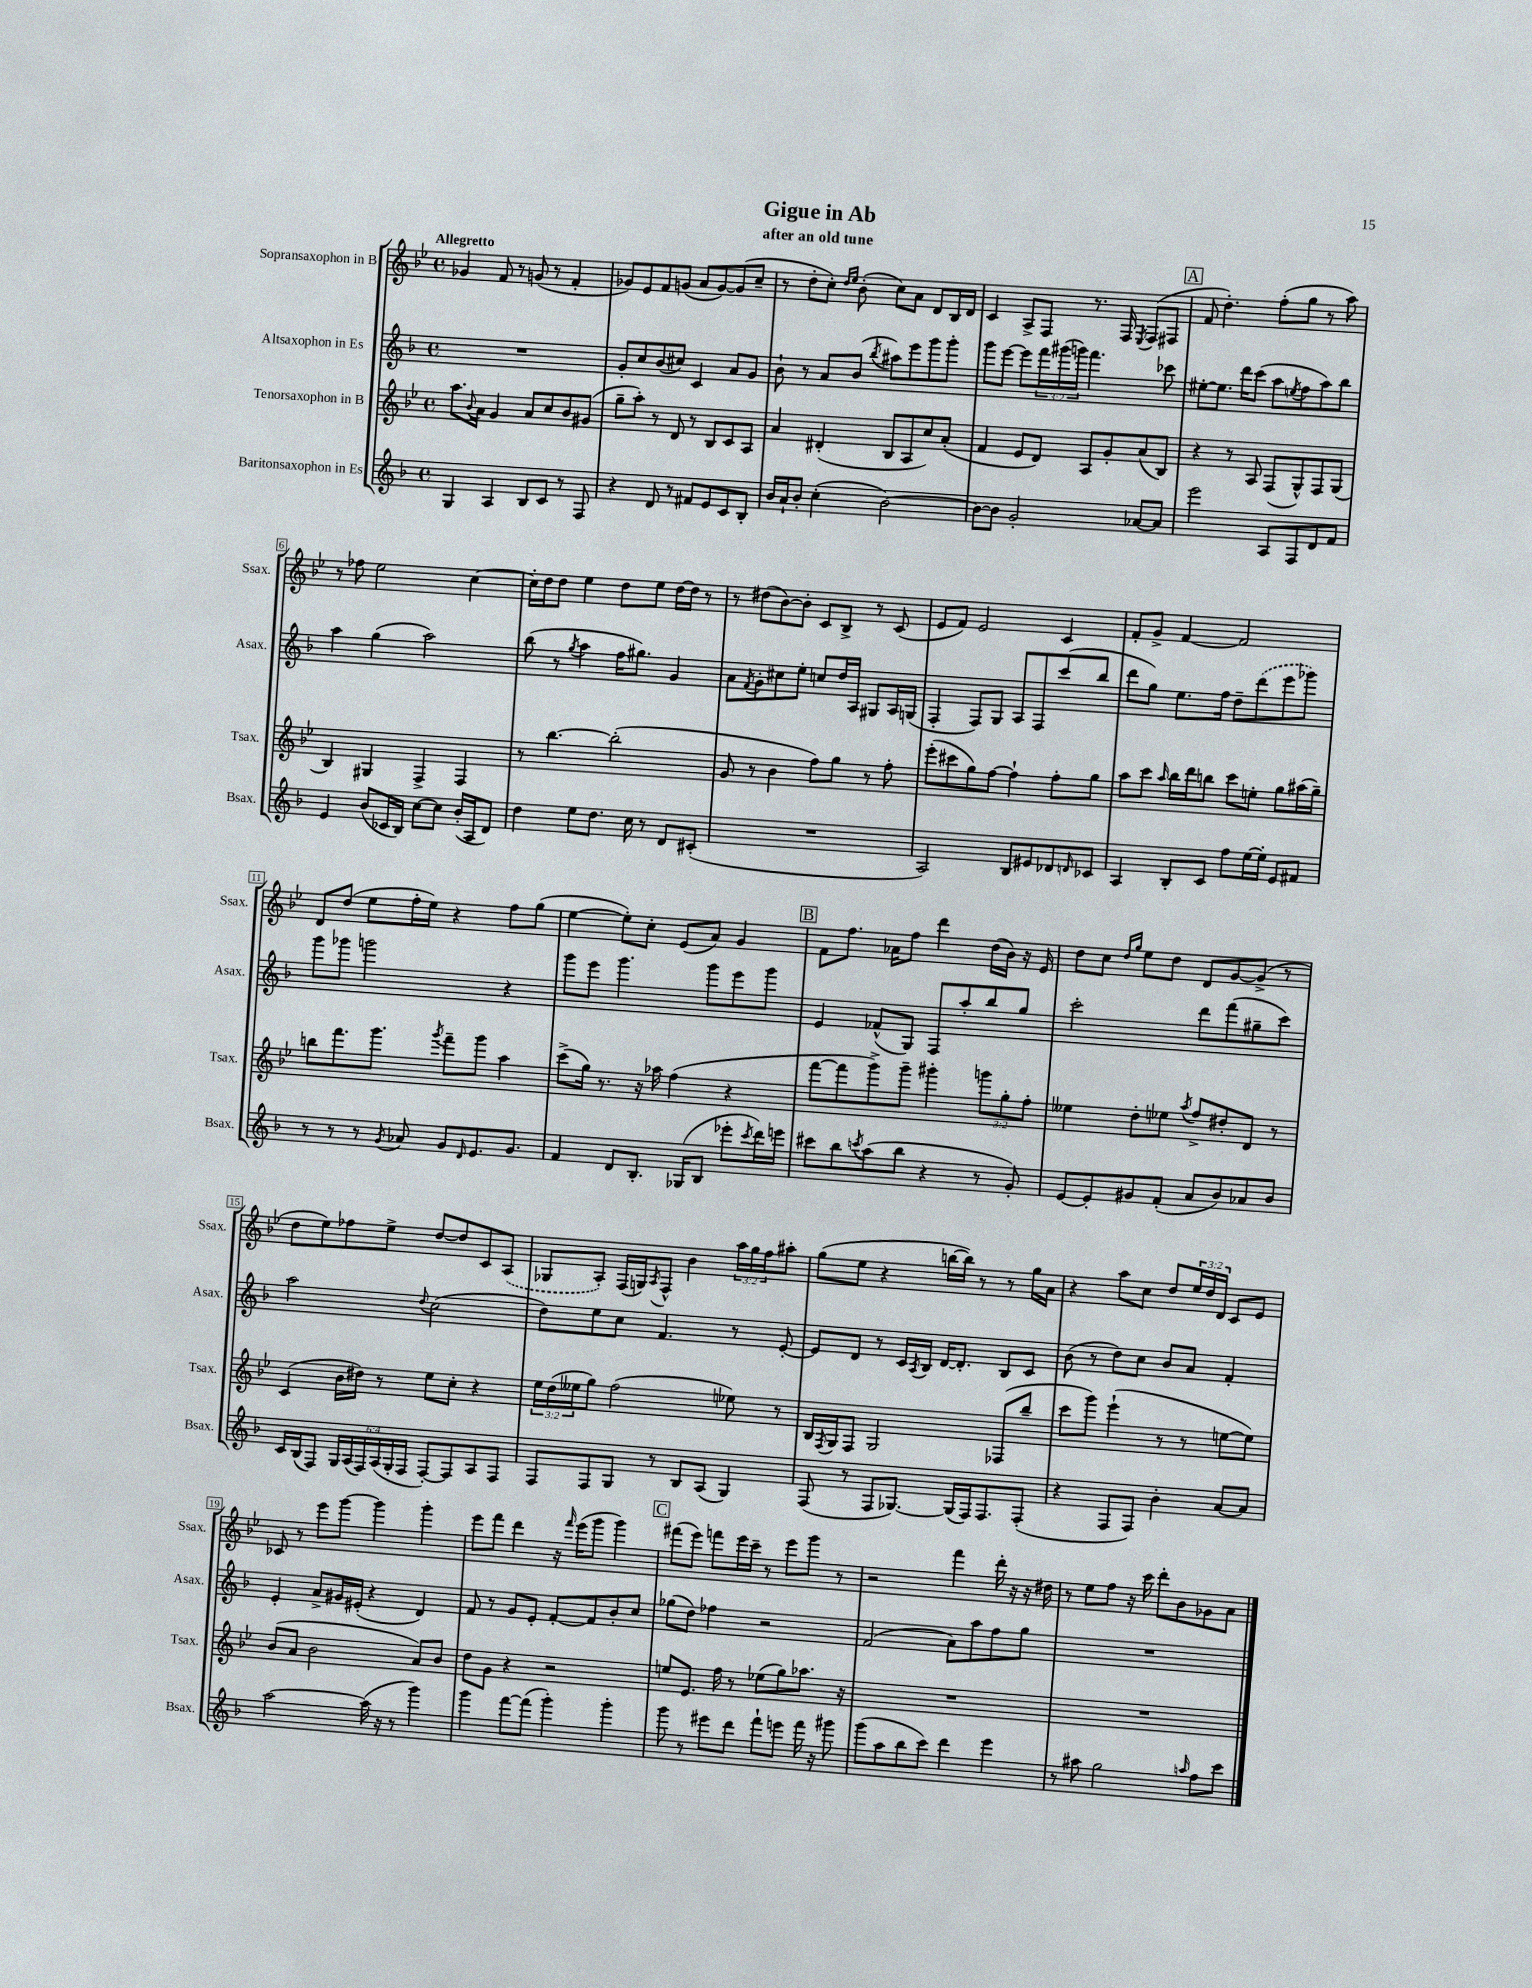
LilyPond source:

\header { title = "Gigue in Ab" subtitle = "after an old tune" }
<<
\new StaffGroup <<
\new Staff = "s0" \with { instrumentName = "Sopransaxophon in B" shortInstrumentName = "Ssax." } {
    \clef treble \key bes \major \defaultTimeSignature \time 4/4 \override Staff.TupletNumber.text = #tuplet-number::calc-fraction-text \tempo "Allegretto"
    ges'4 f'8 r8 g'8( r8 f'4-. |
    ges'8) ees'8 f'8 g'8( a'8 g'8~) g'8( c''8-- |
    r8 d''8-. c''8-.) \grace { d''16 ees''16 } bes'8-.( c''8) a'8 d'8 bes16 d'16 |
    c'4 a8-> f8 r8. f16 \acciaccatura { ees8 } f8( fis8 |
    \mark \markup { \box "A" } f'8 d''4.-.) f''8-.( g''8 r8 a''8) |
    r8 fes''8 ees''2 c''4~ |
    c''16-. d''16 d''8 ees''4 d''8 ees''8 d''16~ d''16 r8 |
    r8 dis''8( bes'8~) bes'8-. c'8 bes8-> r8 c'8( |
    ees'8 f'8) ees'2 c'4 |
    f'8-. g'8-> f'4~ f'2 |
    d'8 d''8( ees''8 f''16-. ees''16) r4 f''8 g''8( |
    ees''4~ ees''8-.) c''8-. ees'8( a'8) g'4 |
    \mark \markup { \box "B" } f'8 f''8. aes'16 f''8 d'''4 d''16( bes'16) r16 ees'16 |
    d''8 c''8 \grace { d''16 g''16 } ees''8 d''8 d'8 g'8~ g'8->( r8 |
    d''8 ees''8) fes''8 ees''8-> d''8~ d''8 c'8 \once \slurDashed a8( |
    ges8 a8-.) f16( g16) \acciaccatura { a8 } f8-^ bes'4 \tuplet 3/2 { a''16 g''16 f''16 } ais''8-. |
    g''8( ees''8 r4 b''16~ b''16) r8 r8 g''16 a'16 |
    r4 a''8 c''8 d''8 \tuplet 3/2 { ees''16 d''16 d'16 } c'8 ees'8 |
    ces'8 r8 ees'''8 g'''8~ g'''4 g'''4-. |
    ees'''8 f'''8 d'''4 r16 \grace { f'''16 } ees'''16( g'''8 g'''4) |
    \mark \markup { \box "C" } fis'''8( ees'''8) f'''8 ees'''16 c'''16-- r8 ees'''8 g'''8 r8 |
    r2 f'''4 d'''16-. r16 r16 dis''16 |
    r8 ees''8 f''8 r16 c'''16 d'''8-. bes'8 ges'8 a'8 \bar "|." |
}
\new Staff = "s1" \with { instrumentName = "Altsaxophon in Es" shortInstrumentName = "Asax." } {
    \clef treble \key f \major \defaultTimeSignature \time 4/4 \override Staff.TupletNumber.text = #tuplet-number::calc-fraction-text
    R1 |
    g'8-. c''8 bes'8( cis''8) c'4 a'8 g'8 |
    bes'8-! r8 a'8 bes'8( \acciaccatura { bes''8 } ais''8) e'''8 g'''8 g'''8-. |
    g'''8 e'''8~ e'''8 \tuplet 3/2 { f'''16 gis'''16( g'''16) } f'''4. ces'''8 |
    \mark \markup { \box "A" } eis''8~-. eis''8. d'''16 c'''8( a''8 \acciaccatura { e''8 } f''8 a''8) bes''8 |
    a''4 g''4( a''2) |
    bes''8( r8 \acciaccatura { g''8 } a''4 f''16 gis''8.) g'4 |
    a'8 \acciaccatura { f'8 } g'8-. cis''8 e''8-. c''8 d''16 a16 gis8 a16 g16( |
    f4-. f8) g8 a8 f8 c'''8( bes''8 |
    d'''8 g''8) e''8. f''16 d''8-- \once \slurDashed d'''8( e'''8 ges'''8) |
    g'''8 ges'''8 g'''2 r4 |
    g'''8 e'''8 g'''4. g'''8 e'''8 g'''8 |
    \mark \markup { \box "B" } e'4 fes'8-^( g8) f8 a''8-. bes''8 g''8 |
    c'''2-. d'''8 f'''8( gis''8-- c'''8) |
    a''2 \appoggiatura { d''8 } c''2( |
    d''8) e''8 c''8 f'4. r8 e'8~-. |
    e'8 d'8 r8 c'16 \acciaccatura { a8 } bes16 d'16~ d'8.-. bes8 c'8 |
    bes'8( r8 d''8) c''8 bes'8 a'8 f'4-. |
    e'4-. a'8-> gis'16 eis'16-.( r4 d'4) |
    f'8 r8 g'8 e'8-. f'8~-. f'8 bes'8-. c''8 |
    \mark \markup { \box "C" } ges''8( d''8) fes''4 r2 |
    f'2( a'8) a''8 f''8 g''8 |
    R1 \bar "|." |
}
\new Staff = "s2" \with { instrumentName = "Tenorsaxophon in B" shortInstrumentName = "Tsax." } {
    \clef treble \key bes \major \defaultTimeSignature \time 4/4 \override Staff.TupletNumber.text = #tuplet-number::calc-fraction-text
    a''8. \appoggiatura { bes'8 } a'16 g'4 a'8 c''8 bes'8 gis'8( |
    g''8-- a''8-.) r8 d'8 r8 bes8 c'8 a8 |
    a'4 dis'4-.( bes8 a8 c''8) a'8-.( |
    f'4 ees'8 d'8) a8 g'8-. a'8( bes8) |
    \mark \markup { \box "A" } r4 r8 a8 f8( g8-^) f8 g8( |
    bes4) gis4 f4-> f4 |
    r8 bes''4.~ bes''2-.( |
    g'8 r8 bes'4 f''8) g''8 r8 f''8-. |
    ees'''8-.( cis'''8 g''8) f''8~ f''4-! f''8-. g''8 |
    a''8 c'''8 \grace { a''16 } bes''16 d'''16 b''8 c'''8 e''8-. g''8 ais''16( g''16--) |
    b''8 f'''8. g'''8. \acciaccatura { g'''8 } f'''8-- g'''8 a''4 |
    c'''8->( g''16) r8. r16 aes''16 f''4( r4 |
    \mark \markup { \box "B" } f'''8~ f'''8 g'''8->) g'''8-- gis'''4-. \tuplet 3/2 { g'''8 g''8-. f''8-. } |
    eeses''4 d''8-. ees''8 \acciaccatura { a''8 } f''8-> dis''8-. d'8 r8 |
    c'4( bes'16 dis''16) r8 ees''8 c''8-. r4 |
    \tuplet 3/2 { ees''16 d''16( eeses''16 } g''8) f''2( ees''8) r8 |
    bes16 \acciaccatura { f8 } g16 f8 g2 fes8( bes''8-- |
    c'''8 g'''8) ees'''4-!( r8 r8 e''8~ e''8) |
    bes'8( a'8 bes'2 a'8) bes'8 |
    d''8 g'8 r4 r2 |
    \mark \markup { \box "C" } e''8 ees'8. f''16 r8 ees''8( g''8) aes''8. r16 |
    R1 |
    R1 \bar "|." |
}
\new Staff = "s3" \with { instrumentName = "Baritonsaxophon in Es" shortInstrumentName = "Bsax." } {
    \clef treble \key f \major \defaultTimeSignature \time 4/4 \override Staff.TupletNumber.text = #tuplet-number::calc-fraction-text
    g4 a4 bes8 c'8 r8 f8 |
    r4 d'8 r8 fis'8 e'8 c'8 bes8-. |
    bes'16 a'16-! bes'8-. c''4-.( bes'2~) |
    bes'8~ bes'8 g'2-. aes'8~ aes'8 |
    \mark \markup { \box "A" } e'''2 a8 f8 d'8 f'8 |
    e'4 bes'8( ces'16 bes16) c''8~ c''8 bes'16-.( a16 d'8) |
    d''4 e''8 d''8. c''16 r8 d'8 cis'8-.( |
    R1 |
    a2) bes8 eis'8 des'8 \grace { d'16 } ces'8 |
    a4 bes8-. c'8 f''8 e''16~ e''16-. e'8 fis'8 |
    r8 r8 r8 \acciaccatura { g'8 } aes'8 g'8 \grace { d'16 } e'8. g'8. |
    f'4 d'8 bes8.-. ges16( bes8 ees'''8-. \acciaccatura { c'''8 } d'''16) e'''16 |
    \mark \markup { \box "B" } cis'''8 bes''8 \acciaccatura { c'''8 } a''8( bes''8 r4 r8 g'8-.) |
    e'8~ e'8-. gis'8 f'8-.( a'8 bes'8) aes'8 bes'8 |
    c'16 bes16( f8) \tuplet 6/4 { g16 a16( f16) a16( g16-. f16 } f8~-.) f8 a8 f8 |
    f8 f8 g8 r8 bes8 a8( g4) |
    f8( r8 f8 ges8.~) ges16( f16) f8. f8-.( |
    r4 f8 f8) bes'4-. a'8~ a'8 |
    a''2~ a''16( r16 r8 g'''4) |
    g'''4 f'''8~ f'''8( g'''4-.) g'''4-. |
    \mark \markup { \box "C" } g'''8 r8 eis'''8 d'''8 f'''8-! e'''8 f'''16 r16 gis'''8 |
    g'''8( a''8 bes''8 c'''8) d'''4 e'''4 |
    r8 ais''8 g''2 \grace { a''16 } f''8 c'''8 \bar "|." |
}
>>
>>
\layout { \context { \Score \override BarNumber.stencil = #(make-stencil-boxer 0.1 0.3 ly:text-interface::print) } }
